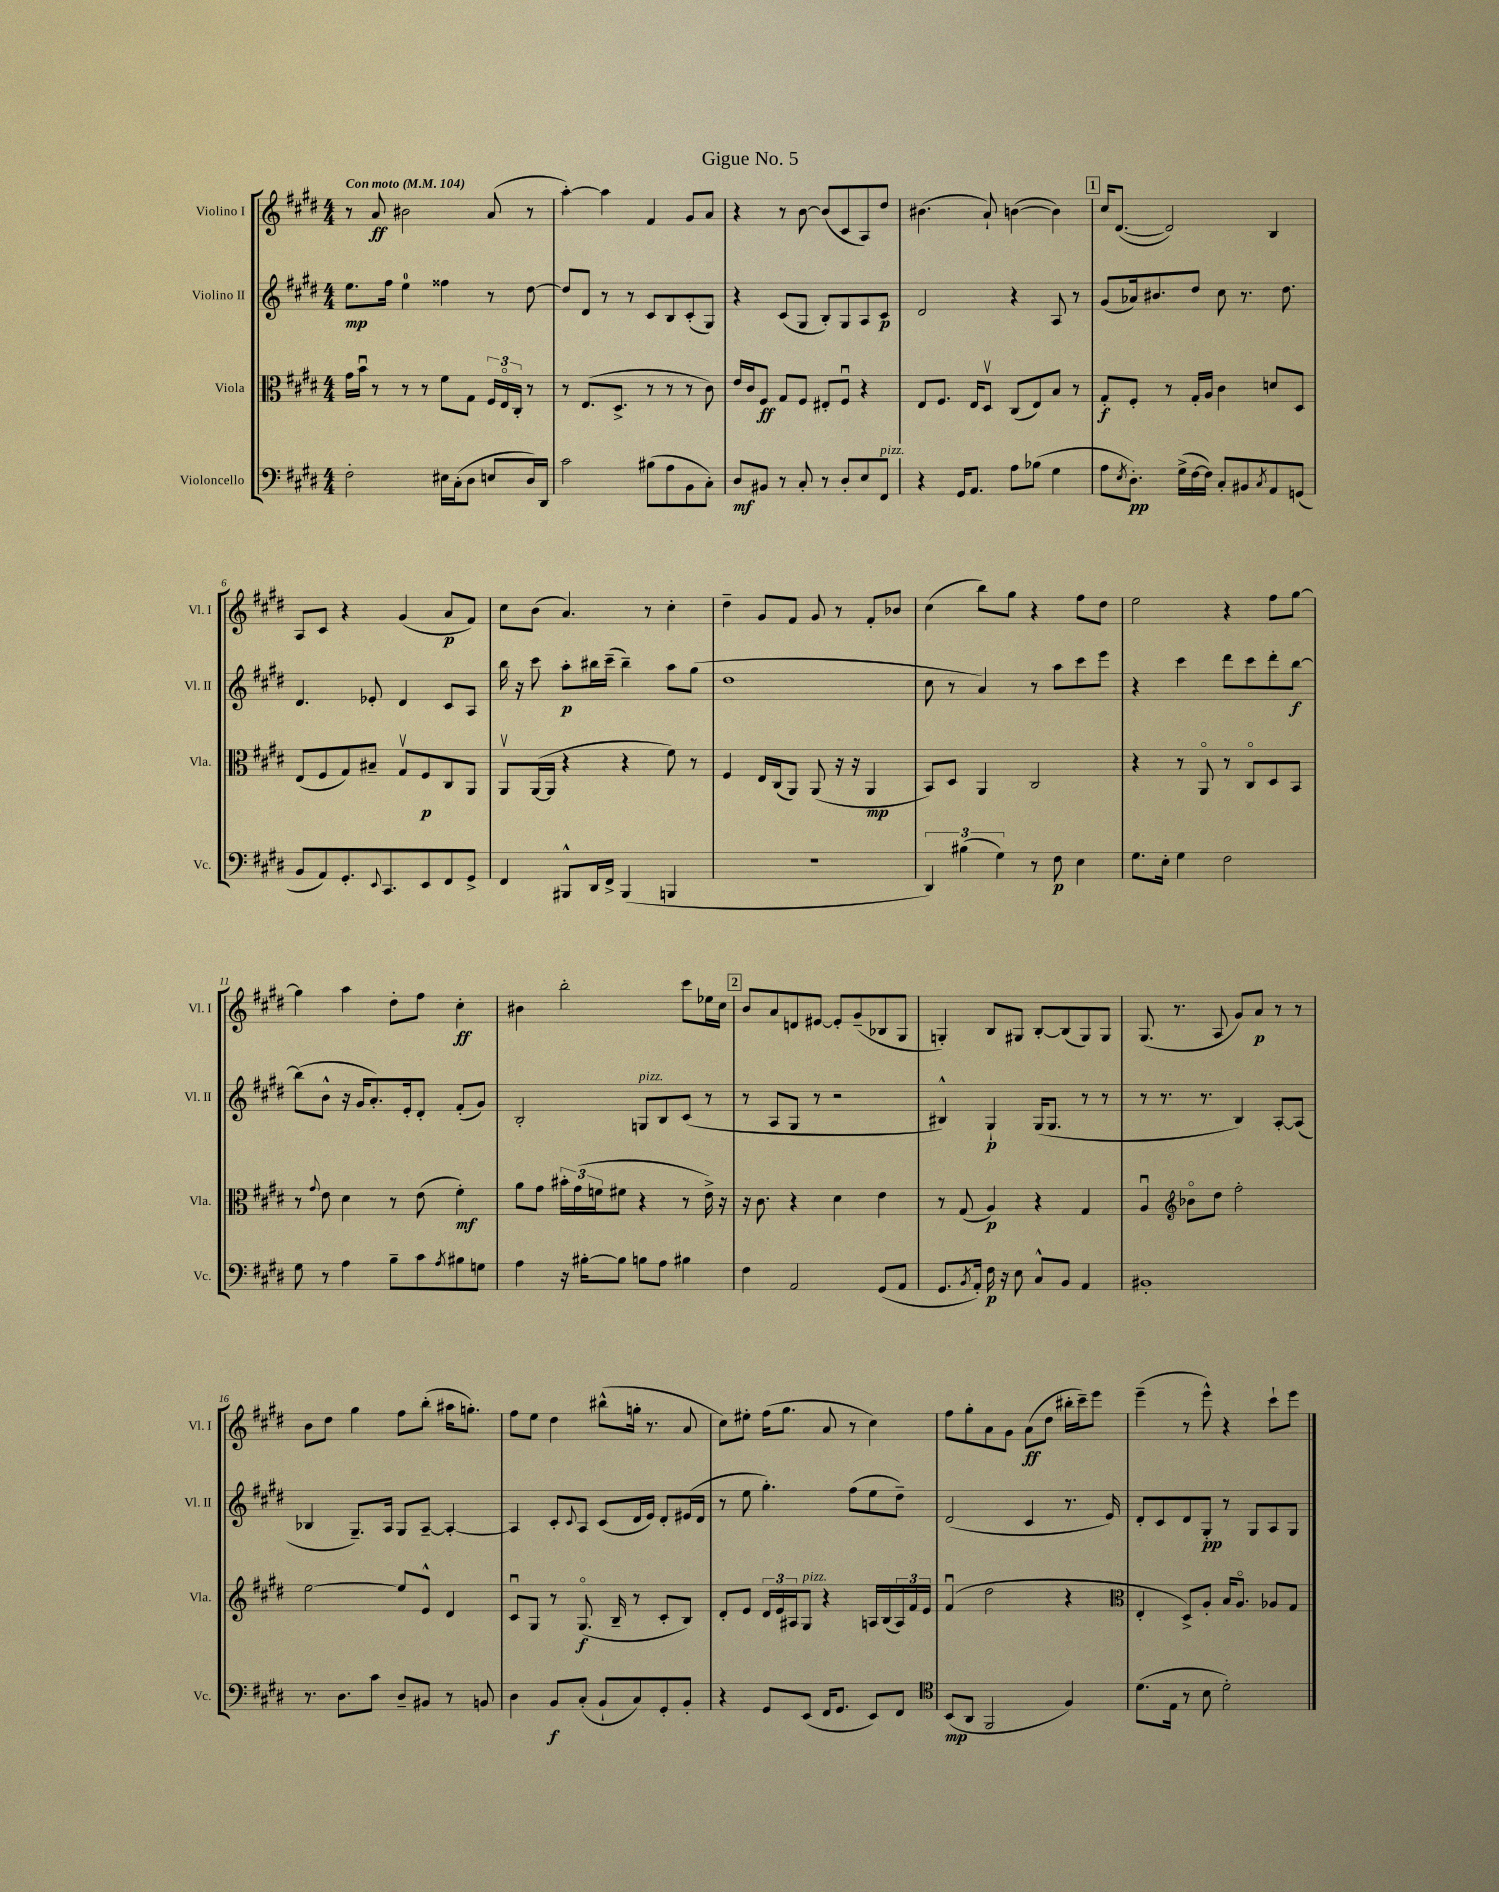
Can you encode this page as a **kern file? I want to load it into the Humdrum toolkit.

**kern	**kern	**kern	**kern
*staff4	*staff3	*staff2	*staff1
*clefF4	*clefC3	*clefG2	*clefG2
*k[f#c#g#d#]	*k[f#c#g#d#]	*k[f#c#g#d#]	*k[f#c#g#d#]
*M4/4	*M4/4	*M4/4	*M4/4
*MM104	*MM104	*MM104	*MM104
2F#'	16g#	8.ee	8r
.	16bu	.	.
.	8r	.	8a
.	.	16ff#	.
.	8r	4ee	2b#
.	8r	.	.
16E#	8f#	4ff##	.
(16C#'	.	.	.
8D#	8G#	.	.
8E	24F#	8r	(8a
.	24Eo	.	.
.	24C#'	.	.
16D#)	8r	[8dd#	8r
16DD#	.	.	.
=	=	=	=
2c#	8r	8dd#]	[4aa')
.	(8.E	8d#	.
.	.	8r	4aa]
.	8.D#^	.	.
.	.	8r	.
(8B#	8r	8c#	4f#
8A	8r	8B	.
8BB	8r	(8c#'	8g#
8C#')	8c#)	8G#)	8a
=	=	=	=
8D#	16e	4r	4r
.	16c#	.	.
8BB#	8F#	.	.
8r	8G#	(8c#	8r
8C#'	8F#	8G#	[8b
8r	8E#'	8B')	(8b]
8D#'	8F#u	8G#	8c#
8E	4r	8A	8A)
8FF#	.	8c#	8dd#
=	=	=	=
4r	8E	2d#	(4.b#
.	8.F#	.	.
16GG#	.	.	.
8.AA	16E	.	.
.	8D#v	.	8a`)
8A	(8C#	4r	([4b
(8B-	8E)	.	.
4G#	8B	8A	4b])
.	8r	8r	.
=	=	=	=
8A	8G#'	(8g#	16cc#
.	.	.	([8.d#
8qE	.	.	.
8.D#')	8F#'	16a-)	.
.	.	8.b#	.
.	8r	.	2d#])
(16G#^	.	.	.
[16F#	16G#'	8dd#	.
16F#])	16A	.	.
8C#'	4c#	8cc#	.
8BB#	.	8.r	.
8qC#	.	.	.
8AA	8d	.	4B
.	.	8.dd#	.
(8GG	8D#	.	.
=	=	=	=
8BB	(8E	4.d#	8A
8AA)	8F#	.	8c#
8.GG#'	8G#)	.	4r
.	8B#~	8e-'	.
8qqEE	.	.	.
8.CC#	.	.	.
.	8G#v	4d#	(4g#
8EE	8F#	.	.
8FF#	8C#	8c#	8a
8GG#^	8AA	8A	8f#)
=	=	=	=
4FF#	8AAv	16bb	8cc#
.	.	16r	.
.	([16AA	8ccc#	(8b
.	16AA]	.	.
8BBB#^^	4r	8aa'	4.a)
16DD#	.	16bb#	.
16FF#^	.	(16ccc#~	.
(4BBB#	4r	4bb#~)	.
.	.	.	8r
4BBB	8f#)	8aa	4cc#'
.	8r	(8gg#	.
=	=	=	=
1r	4F#	1dd#	4dd#~
.	16E	.	8g#
.	(16C#	.	.
.	8AA)	.	8f#
.	(8AA	.	8g#
.	16r	.	8r
.	16r	.	.
.	4AA	.	8f#'
.	.	.	8b-
=	=	=	=
6DD#)	8BB)	8cc#	(4cc#
.	8D#	8r	.
(6B#	.	.	.
.	4AA	4a)	8bb)
6G#)	.	.	.
.	.	.	8gg#
8r	2C#	8r	4r
8F#	.	8aa	.
4E	.	8ccc#	8ff#
.	.	8eee	8dd#
=	=	=	=
8.G#	4r	4r	2ee
16E'	.	.	.
4G#	8r	4ccc#	.
.	8AAo	.	.
2F#	8r	8ddd#	4r
.	8C#o	8ccc#	.
.	8D#	8ddd#'	8ff#
.	8BB	[8bb	[8gg#
=	=	=	=
8G#	8r	(8bb]	4gg#]
.	8qqg#	.	.
8r	8e	8b^^	.
4A	4d#	16r	4aa
.	.	16g#	.
.	.	8.a')	.
8B~	8r	.	8dd#'
.	.	16e'	.
8c#	(8e	8d#'	8ff#
8qA	.	.	.
8B#	4f#')	(8f#'	4cc#'
8G	.	8g#)	.
=	=	=	=
4A	8a	2B'	4b#
.	8g#	.	.
16r	24b#'	.	2bb'
.	(24g#	.	.
[16B#'	.	.	.
.	24f	.	.
8B#]	8f#	.	.
8B	4r	8G	.
8A	.	8B	.
4B#	8r	(8c#	8ccc#
.	16e^)	8r	16ee-
.	16r	.	16cc#
=	=	=	=
4F#	16r	8r	8b
.	8.c#	.	.
.	.	8A	8a
2AA	4r	8G#	8d
.	.	8r	[8e#
.	4d#	2r	8e#']
.	.	.	(8g#~
(8GG#	4e	.	8B-
8AA	.	.	8G#
=	=	=	=
8.GG#	8r	4B#^^)	4G')
.	(8G#	.	.
8qBB	.	.	.
16AA')	.	.	.
16F#	4A)	4G#`	8B
16r	.	.	.
8E	.	.	8G#
8C#^^	4r	(16G#	[8B'
.	.	8.G#	.
8BB	.	.	(8B]
4AA	4G#	8r	8G#)
.	.	8r	8G#
=	=	=	=
1BB#'	4Au	8r	(8.G#
.	.	8.r	.
.	.	.	8.r
*	*clefG2	*	*
.	8b-o	.	.
.	.	8.r	.
.	8dd#	.	8A
.	2ff#'	4B)	8g#)
.	.	.	8a
.	.	[8A'	8r
.	.	(8A]	8r
=	=	=	=
8.r	[2ee	4B-	8b
.	.	.	8dd#
8.D#	.	.	.
.	.	8.G#~)	4gg#
8c#	.	.	.
.	.	16A	.
8D#~	8ee]	8G#	8ff#
8BB#	8e^^	[8A~	(8bb'
8r	4d#	4A'_	16aa#
.	.	.	8.gg')
8BB	.	.	.
=	=	=	=
4D#	8c#u	4A]	8ff#
.	8G#	.	8ee
8BB	8r	8c#'	4dd#
.	.	8qqc#	.
(8C#'	(8.G#o	8A	.
8BB`	.	(8c#	(8bb#^^
.	16B~	.	.
8C#)	8r	16d#	16gg'
.	.	16e)	8.r
8GG#'	8c#'	8d#'	.
8BB'	8B)	(16e#	8a
.	.	16d#	.
=	=	=	=
4r	8d#'	8r	8cc#)
.	8e	8ee	8ee#'
8GG#	24d#	4.gg#')	(16ff#
.	24e	.	.
.	.	.	8.gg#
.	24A#	.	.
(8EE	8G#	.	.
16FF#	4r	.	8a
8.GG#	.	.	.
.	.	(8ff#	8r
8EE)	16A	8ee	4cc#)
.	(16B	.	.
8FF#	24A)	8dd#~)	.
.	24f#	.	.
.	24e	.	.
=	=	=	=
*clefC4	*	*	*
(8BB	(4f#u	(2d#	8ff#
8AA	.	.	8gg#'
2FF#	2dd#	.	8a
.	.	.	8g#
.	.	4c#	(8a
.	.	.	8dd#
4F#)	4r	8.r	16bb#'
.	.	.	16ccc#~)
.	.	.	8eee
.	.	16e)	.
=	=	=	=
*	*clefC3	*	*
(8.d#	4E'	8d#'	(4eee~
.	.	8c#	.
16E	.	.	.
8r	8D#^)	8d#	8r
8B	8A'	8G#'	8eee^^)
2d#')	16B	8r	4r
.	8.Ao	.	.
.	.	8G#	.
.	8A-	8A	8ccc#`
.	8G#	8G#	8eee
==	==	==	==
*-	*-	*-	*-
